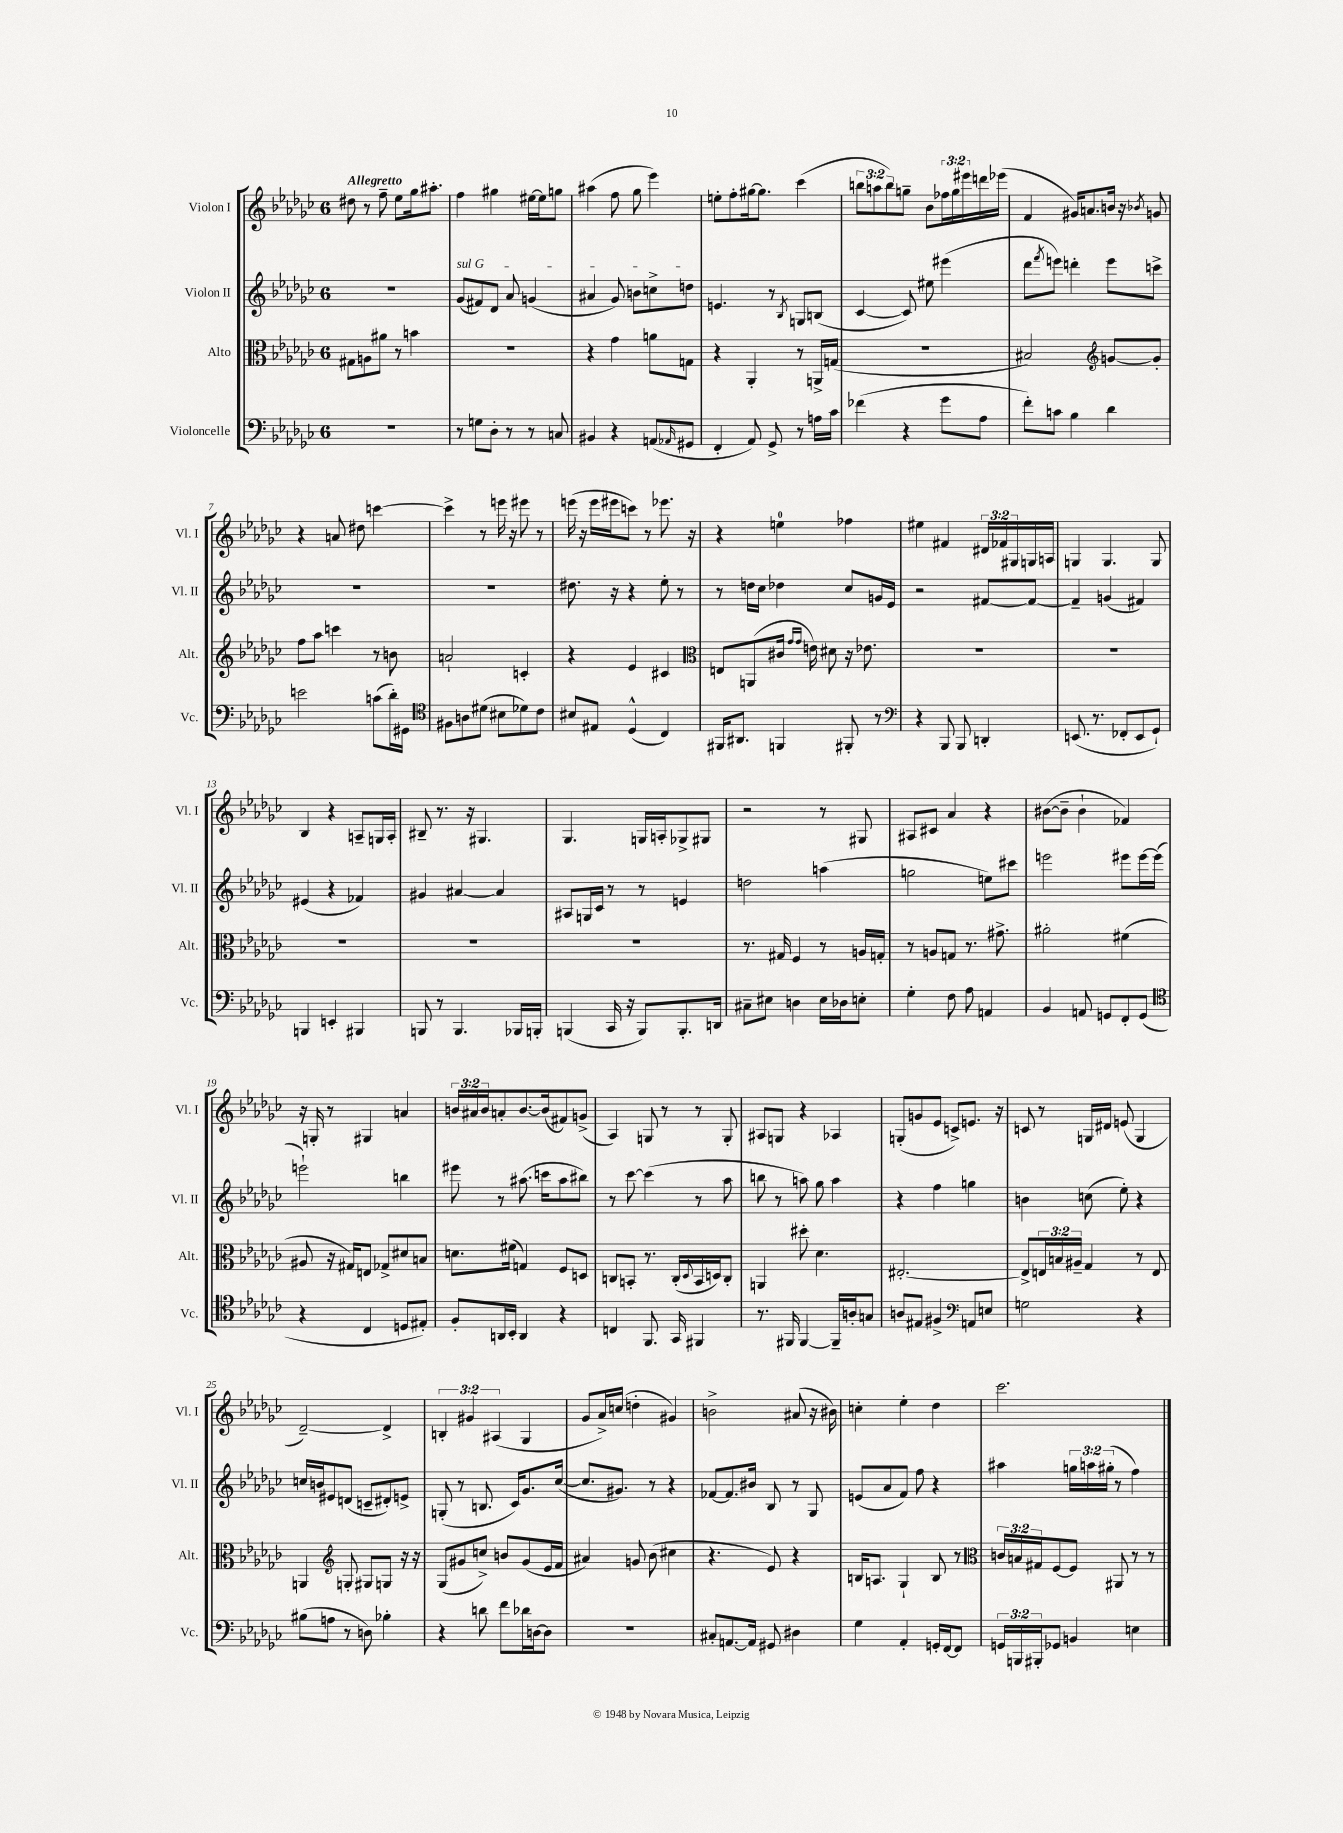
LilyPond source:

<<
\new StaffGroup <<
\new Staff = "s0" \with { instrumentName = "Violon I" shortInstrumentName = "Vl. I" } {
    \clef treble \key ges \major \once \override Staff.TimeSignature.style = #'single-digit \time 6/8 \override Staff.TupletNumber.text = #tuplet-number::calc-fraction-text \tempo "Allegretto"
    dis''8 r8 f''8-- ees''8 ges''16 ais''8.-. |
    f''4 gis''4 eis''16~ eis''16 g''8 |
    ais''4( f''8 ges''8 ees'''4) |
    e''8-. f''8-. gis''16~ gis''8. ces'''4( |
    \tuplet 3/2 { b''8 a''8 b''8) } g''8-- bes'8 \tuplet 3/2 { fes''16 g''16 eis'''16 } d'''16 ees'''16( |
    f'4 gis'16) a'8. b'16 r16 \acciaccatura { bes'8 } g'8 |
    r4 a'8 dis''8 c'''4~ |
    c'''4-> r8 e'''16 r16 eis'''8 r8 |
    e'''16( r16 e'''16 eis'''16 c'''8) r8 ees'''8. r16 |
    r4 e''4-0 fes''4 |
    eis''4 fis'4 \tuplet 3/2 { dis'16 fes'16 gis16 } g16 a16 |
    g4 g4. g8 |
    bes4 r4 a8-- g16 a16-. |
    bis8-- r8. r16 gis4. |
    ges4. g16 a16-. ges8-> gis8 |
    r2 r8 gis8 |
    ais8 cis'8 aes'4 r4 |
    bis'8~( bis'8-- bis'4-! fes'4) |
    r16 g16-. r8 gis4 a'4 |
    \tuplet 3/2 { b'16 ais'16 b'16 } a'8-. b'8.~ b'16( fis'8) g'8->( |
    aes4) g8 r8 r8 g8-. |
    ais8 g8 r4 aes4 |
    g8-.( g'8 ees'8 c'8->) e'8. r16 |
    c'8 r8 g16 dis'16 e'8( g4 |
    des'2~--) des'4-> |
    \tuplet 3/2 { b4-. gis'4 ais4( } ges4 |
    ges'8 aes'16->) c''16( d''4-. gis'4) |
    b'2-> ais'8( r16 bis'16) |
    c''4-. ees''4-. des''4 |
    ces'''2. \bar "|." |
}
\new Staff = "s1" \with { instrumentName = "Violon II" shortInstrumentName = "Vl. II" } {
    \clef treble \key ges \major \once \override Staff.TimeSignature.style = #'single-digit \time 6/8 \override Staff.TupletNumber.text = #tuplet-number::calc-fraction-text
    R2. |
    \once \override TextSpanner.bound-details.left.text = \markup { \italic "sul G" } ges'8\startTextSpan( fis'8) des'8 aes'8 g'4( |
    ais'4 ges'8) b'8 c''8-> d''8\stopTextSpan |
    e'4. r8 \acciaccatura { bes8 } g8 b8( |
    ces'4~ ces'8) eis''8 eis'''4( |
    des'''8 \acciaccatura { f'''8 } e'''8) d'''4-. e'''8 c'''8-> |
    R2. |
    R2. |
    dis''8. r16 r4 ees''8-. r8 |
    r8 d''16 ces''16 des''4 ces''8 g'16 ees'16 |
    r2 fis'8~ fis'8~ |
    fis'4-- g'4( fis'4) |
    eis'4( r4 fes'4) |
    gis'4 ais'4~ ais'4 |
    ais8 g16 ces'16 r8 r8 e'4 |
    d''2 a''4( |
    g''2 e''8) cis'''8 |
    e'''2 eis'''8 eis'''16~ eis'''16( |
    e'''2-!) b''4 |
    eis'''8 r8 ais''8.( c'''16 ais''8 bis''8) |
    r8 ces'''8~ ces'''4( r8 aes''8 |
    b''8 r8 a''8) ges''8 a''4 |
    r4 f''4 g''4 |
    b'4 c''8( ees''8-.) r4 |
    c''16 b'16 eis'8 d'8( c'8-- dis'8-.) e'8-> |
    g8-.( r8 b8. ces'16) ges'8. ces''16~( |
    ces''8. gis'8.) r8 r4 |
    fes'8~ fes'8. bis'16 bes8 r8 ges8 |
    e'8( aes'8 f'8) f''8 r4 |
    ais''4 \tuplet 3/2 { g''16 a''16 gis''16-.( } r8 f''4) \bar "|." |
}
\new Staff = "s2" \with { instrumentName = "Alto" shortInstrumentName = "Alt." } {
    \clef alto \key ges \major \once \override Staff.TimeSignature.style = #'single-digit \time 6/8 \override Staff.TupletNumber.text = #tuplet-number::calc-fraction-text
    gis8 a8 ais'8 r8 b'4 |
    R2. |
    r4 ges'4 a'8 g8 |
    r4 aes,4-. r8 a,16-> g16( |
    R2. |
    bis2) \clef treble g'8~ g'8-. |
    f''8 aes''8 c'''4 r8 b'8 |
    a'2-! c'4-. |
    r4 ees'4 cis'4 |
    \clef alto e8 a,8( cis'16 \grace { ges'16 ges'16 } e'16) dis'8 r16 ees'8. |
    R2. |
    R2. |
    R2. |
    R2. |
    R2. |
    r8. gis16 f4 r8 a16 g16-. |
    r8 a8 g8 r8. gis'8.-> |
    ais'2-. fis'4( |
    ais8 r16 gis16) e8 ges8-> dis'8 b8 |
    d'8. fis'16( g4) f8 d8 |
    c8 b,8-. r8. c16-.( \appoggiatura { des8 } b,16 d16) c8-. |
    a,4 dis''8-. des'4. |
    eis2.~-. |
    eis8-> \tuplet 3/2 { e16 b16 ais16-- } ges4 r8 e8 |
    a,4 \clef treble g8-. gis8 g8 r16 r16 |
    ges8( gis'8 c''8->) b'8 gis'8( ees'16 f'16 |
    ais'4) g'8 bes'8( cis''4 |
    r4. ees'8) r4 |
    b16 a8. ges4-! b8 r8 |
    \clef alto \tuplet 3/2 { c'16 b16 gis16 } f8~ f8 ais,8 r8 r8 \bar "|." |
}
\new Staff = "s3" \with { instrumentName = "Violoncelle" shortInstrumentName = "Vc." } {
    \clef bass \key ges \major \once \override Staff.TimeSignature.style = #'single-digit \time 6/8 \override Staff.TupletNumber.text = #tuplet-number::calc-fraction-text
    R2. |
    r8 g8 des8-. r8 r8 c8 |
    bis,4 r4 a,8( \grace { aes,16 } gis,8 |
    f,4-. aes,8) ges,8-> r8 a16 ces'16 |
    fes'4( r4 ges'8 aes8 |
    f'8-.) c'8 bes4 des'4 |
    e'2 c'8( des'16-.) gis,16 |
    \clef tenor fis8 a8 dis'8( bis8 des'8) ces'8 |
    bis8 eis8 des4-^( ces4) |
    fis,16 ais,8. f,4 fis,8-. r8 |
    \clef bass r4 bes,,8 bes,,8 d,4-. |
    e,8.( r8. fes,8-. e,8 ges,8-!) |
    b,,4 e,4-. bis,,4 |
    b,,8 r8 b,,4. bes,,16 b,,16-. |
    b,,4( ces,16 r16 b,,8) b,,8.-. d,16 |
    cis8-- eis8 d4 eis16 des16 e8-. |
    ges4-. f8 aes8 a,4 |
    bes,4 a,8 g,8 f,8-. g,8( |
    \clef tenor r4 ces4 d8 eis8-.) |
    f8-. a,16 bes,16-. a,4 r4 |
    c4 f,8. ges,16 fis,4 |
    r8. fis,16 fis,4~ fis,16-- a16-. g8 |
    a8 eis8 fis4-> \clef bass a,8 e8 |
    g2 r4 |
    bis8( a8 r8 d8) bes4-. |
    r4 d'8 f'8 des'16 d16~ d8 |
    R2. |
    cis8-. a,8.~ a,16 gis,8 dis4 |
    ges4 aes,4-. g,16-. f,16~ f,8 |
    \tuplet 3/2 { g,16 b,,16 bis,,16-. } ges,8 b,4 e4 \bar "|." |
}
>>
>>
